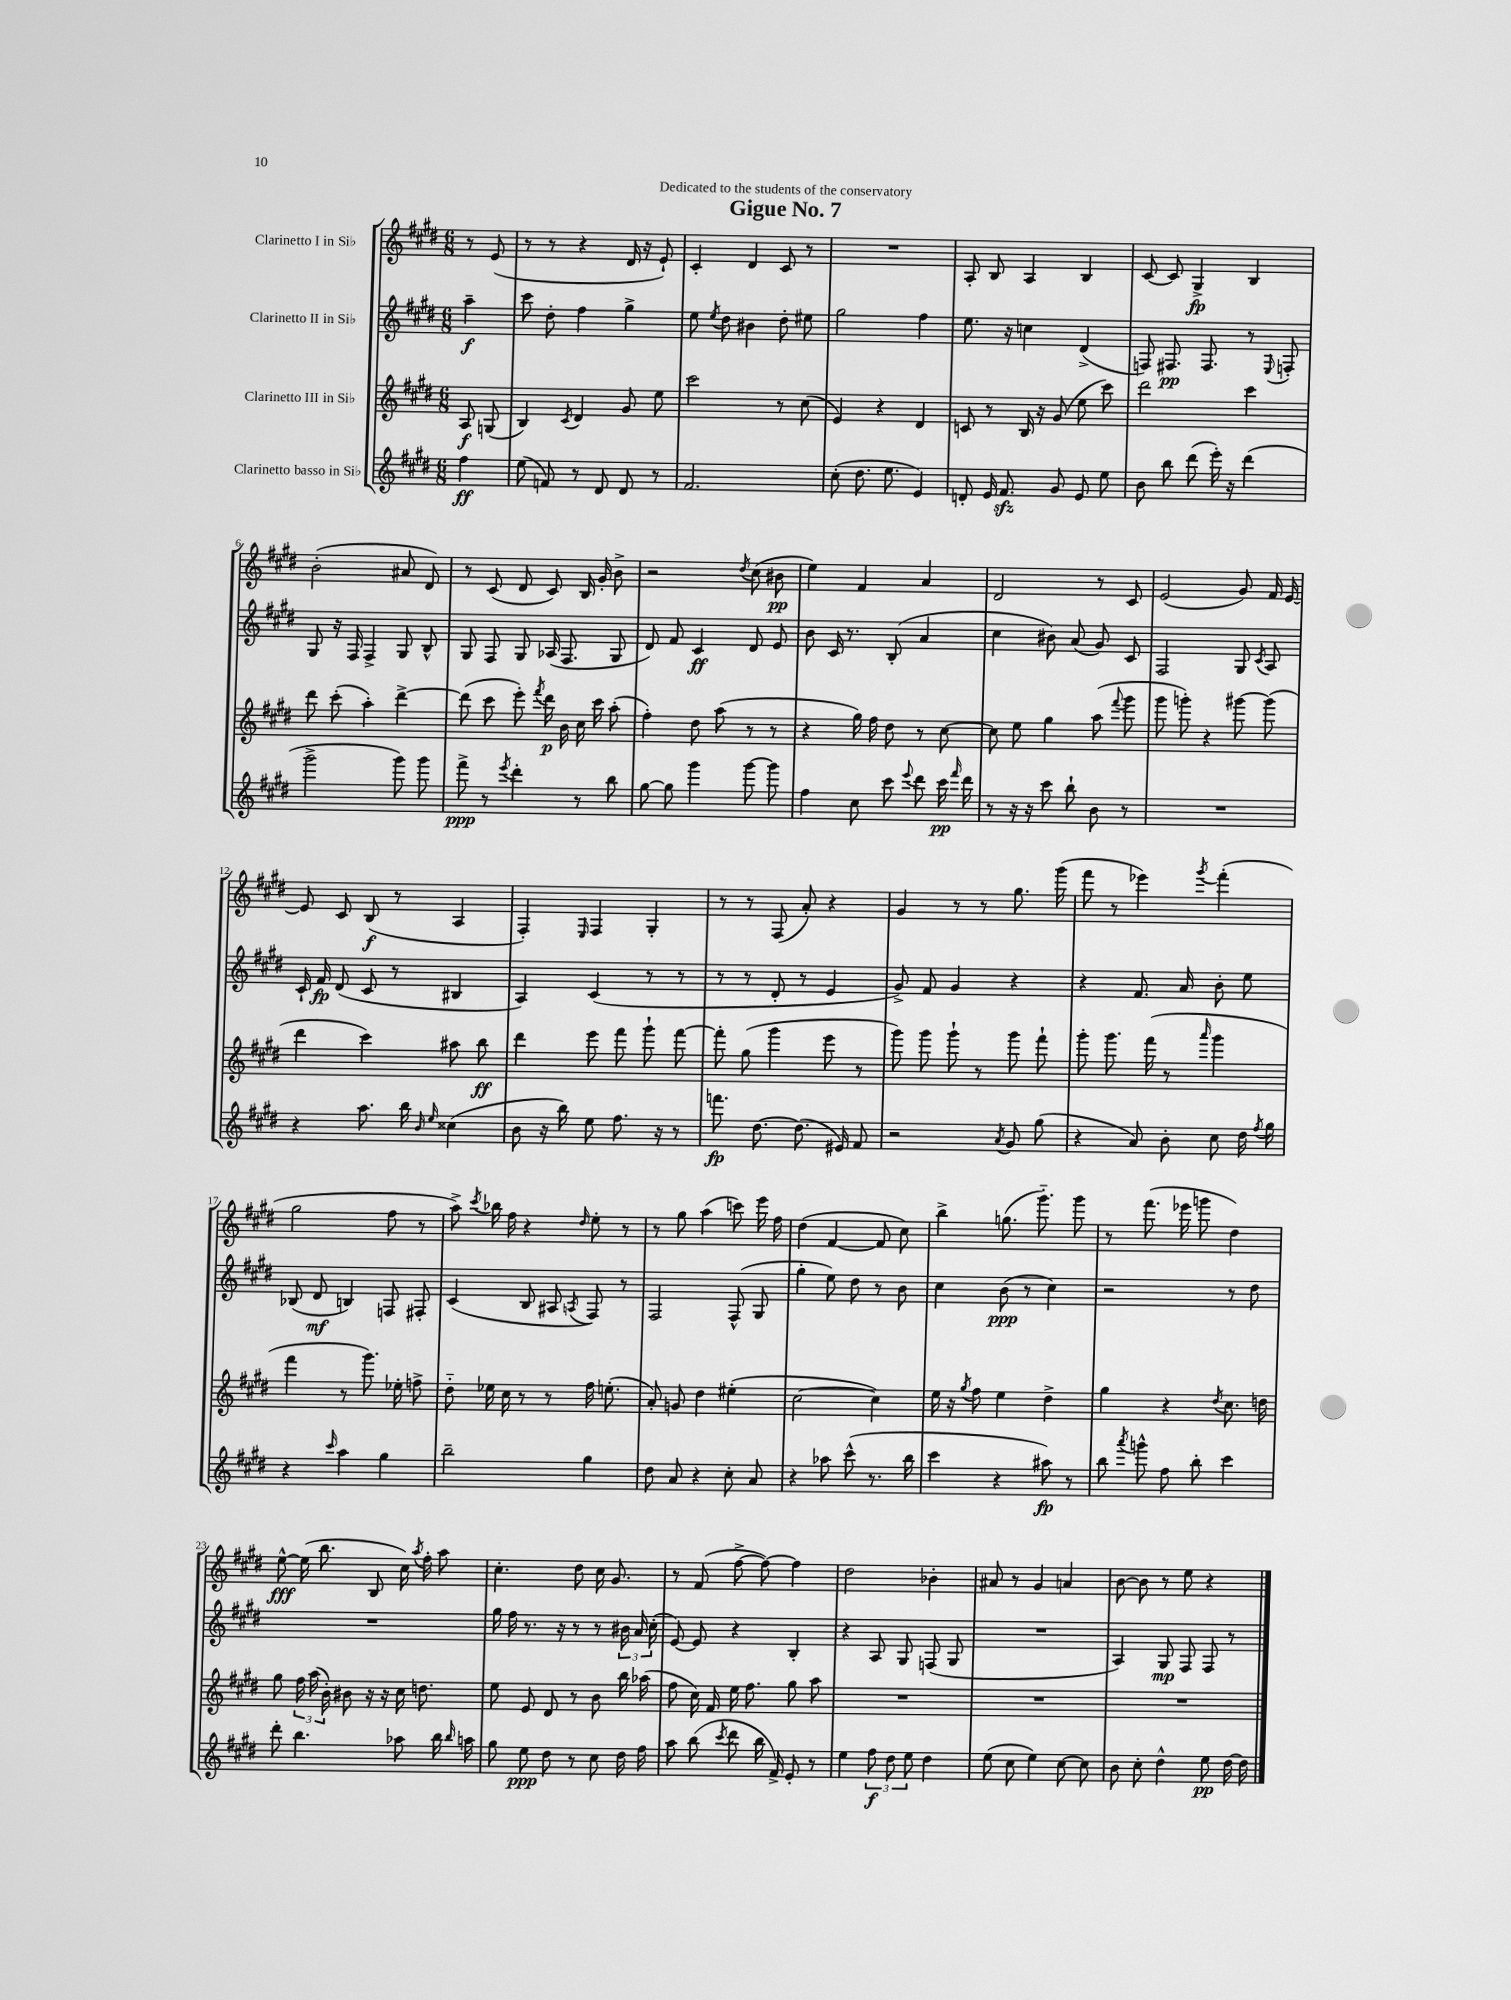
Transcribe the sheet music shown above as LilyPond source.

\header { title = "Gigue No. 7" dedication = "Dedicated to the students of the conservatory" }
<<
\new StaffGroup <<
\new Staff = "s0" \with { instrumentName = "Clarinetto I in Sib" } {
    \clef treble \key e \major \numericTimeSignature \time 6/8 \partial 4
    \autoBeamOff r8 e'8( |
    r8 r8 r4 dis'16 r16 e'8-!) |
    cis'4-. dis'4 cis'8 r8 |
    R2. |
    a8-. b8 a4 b4 |
    cis'8~ cis'8 gis4->\fp b4 |
    b'2-.( ais'8 dis'8) |
    r8 cis'8( dis'8 cis'8) b16 gis'16-. b'8-> |
    r2 \acciaccatura { dis''8 } cis''8( bis'8\pp |
    e''4) fis'4 a'4 |
    dis'2 r8 cis'8 |
    e'2( gis'8) fis'16 e'16~ |
    e'8 cis'8 b8\f( r8 a4 |
    fis4-.) \grace { e16 } fis4 gis4-. |
    r8 r8 fis8( a'8-.) r4 |
    gis'4 r8 r8 gis''8. gis'''16( |
    fis'''8 r8 ees'''4) \acciaccatura { gis'''8 } fis'''4-.( |
    gis''2 fis''8 r8 |
    a''8->) \acciaccatura { cis'''8 } bes''16 fis''16 r4 \grace { dis''16 } e''8-. r8 |
    r8 gis''8 a''4( c'''8) e'''16 fis''16 |
    dis''4( fis'4~ fis'8 cis''8) |
    b''4-> g''8.( gis'''8.-_) gis'''8 |
    r8 fis'''8.( ees'''16 g'''8 dis''4) |
    e''8~-^\fff e''16( b''8. b8 cis''16) \acciaccatura { a''8 } fis''16-. a''8 |
    cis''4.-. dis''8 cis''16 gis'8. |
    r8 fis'8( fis''8~-> fis''8~) fis''4 |
    dis''2 bes'4-. |
    ais'8 r8 gis'4 a'4 |
    b'8~ b'8 r8 e''8 r4 \bar "|." |
}
\new Staff = "s1" \with { instrumentName = "Clarinetto II in Sib" } {
    \clef treble \key e \major \numericTimeSignature \time 6/8 \partial 4
    \autoBeamOff a''4--\f |
    cis'''8 dis''8-. fis''4 gis''4-> |
    e''8 \acciaccatura { e''8 } dis''8 bis'4 dis''8-. eis''8 |
    gis''2 fis''4 |
    e''8. r16 c''4 dis'4->( |
    f8) fis8.\pp fis8. r8 \appoggiatura { e8 } f8-. |
    gis8 r16 fis16 fis4-> gis8 b8-^ |
    gis8 fis8 gis8 aes16( fis8. gis8 |
    dis'8) fis'8 cis'4\ff dis'8 e'8 |
    b'8 cis'16 r8. b8-.( a'4 |
    cis''4 bis'8) a'8( gis'8) cis'8 |
    fis2 gis8 \acciaccatura { cis'8 } a8 |
    cis'16-! fis'16\fp dis'8( cis'8 r8 bis4 |
    a4) cis'4( r8 r8 |
    r8 r8 dis'8-. r8 e'4 |
    gis'8->) fis'8 gis'4 r4 |
    r4 fis'8. a'16 b'8-. e''8 |
    bes8( dis'8\mf b4) f8 fis8-. |
    cis'4( b8 ais8 \acciaccatura { a8 } fis8) r8 |
    fis2 fis8-^( gis8 |
    gis''4-. e''8) dis''8 r8 b'8 |
    cis''4 b'8\ppp( r8 cis''4) |
    r2 r8 dis''8 |
    R2. |
    gis''16 fis''16 r8. r16 r8 r8 \tuplet 3/2 { bis'16 a'16 cis''16-.( } |
    e'8~) e'8 r4 b4-. |
    r4 a8 gis8 f8( gis8 |
    R2. |
    a4) gis8\mp fis8 fis8 r8 \bar "|." |
}
\new Staff = "s2" \with { instrumentName = "Clarinetto III in Sib" } {
    \clef treble \key e \major \numericTimeSignature \time 6/8 \partial 4
    \autoBeamOff a8\f g8( |
    b4) \acciaccatura { cis'8 } dis'4 gis'8 e''8 |
    cis'''2 r8 cis''8( |
    e'4) r4 dis'4 |
    c'8 r8 b16 r16 gis'8( e''8 cis'''8) |
    dis'''2 cis'''4 |
    dis'''8 cis'''8-.( a''4-.) dis'''4~-> |
    dis'''8( cis'''8 e'''8-.) \acciaccatura { fis'''8 } dis'''16\p b'16 cis''16 cis'''16 a''8-.( |
    fis''4-.) dis''8 a''8( r8 r8 |
    r4 gis''16) fis''16 dis''8 r8 cis''8~ |
    cis''8 e''8 gis''4 a''8( \appoggiatura { fis'''8 } gis'''8 |
    gis'''8 g'''8-.) r4 gis'''8~ gis'''8( |
    dis'''4 cis'''4) ais''8 b''8\ff |
    dis'''4 e'''8 fis'''8 gis'''8-! fis'''8~ |
    fis'''8-. gis''8( gis'''4 e'''8 r8 |
    gis'''8) gis'''8 gis'''8-! r8 gis'''8 fis'''8-! |
    gis'''8-. gis'''8. fis'''16( r8 \grace { a'''16 } gis'''4 |
    fis'''4 r8 gis'''8.) ees''16-. f''8-> |
    dis''8-_ ees''16 cis''16 r8 r8 fis''16 e''8.-.( |
    a'8-.) g'8 dis''4 eis''4-.( |
    cis''2~ cis''4) |
    e''16 r16 \acciaccatura { gis''8 } fis''8 e''4 dis''4-> |
    gis''4 r4 \acciaccatura { dis''8 } cis''8. d''16 |
    gis''8 \tuplet 3/2 { fis''16 a''16( b'16-.) } bis'8 r16 r16 cis''16 d''8. |
    e''8 e'8 dis'8 r8 b'8 b''16 aes''16( |
    fis''8 cis''16) fis'16 e''16 fis''8. gis''8 a''8 |
    R2. |
    R2. |
    R2. \bar "|." |
}
\new Staff = "s3" \with { instrumentName = "Clarinetto basso in Sib" } {
    \clef treble \key e \major \numericTimeSignature \time 6/8 \partial 4
    \autoBeamOff fis''4\ff |
    e''8( f'8) r8 dis'8 dis'8 r8 |
    fis'2. |
    cis''8-.( dis''8. e''8. e'4) |
    d'8-. e'16 fis'8.\sfz gis'8 e'8 e''8 |
    b'8 b''8 dis'''8( e'''16-.) r16 dis'''4( |
    gis'''2-> gis'''8) gis'''8 |
    fis'''8->\ppp r8 \acciaccatura { e'''8 } dis'''4-. r8 b''8 |
    gis''8~ gis''8 gis'''4 gis'''8~ gis'''8 |
    fis''4 cis''8 cis'''8 \appoggiatura { e'''8 } dis'''8 cis'''16\pp \grace { fis'''16 } dis'''16 |
    r8 r16 r16 cis'''8 b''8-! b'8 r8 |
    R2. |
    r4 a''8. b''16 \grace { b'16 e''16 } cisis''4( |
    b'8 r16 b''16) e''8 fis''8. r16 r8 |
    f'''8.\fp dis''8.~ dis''8.( eis'16) fis'8 |
    r2 \acciaccatura { a'8 } gis'8 gis''8( |
    r4 a'8) b'8-. cis''8 dis''16 \acciaccatura { fis''8 } gis''16 |
    r4 \grace { cis'''16 } a''4 gis''4 |
    b''2-- gis''4 |
    dis''8 a'8 r4 cis''8-. a'8 |
    r4 aes''8 cis'''8-^( r8. b''16 |
    cis'''4 r4 ais''8\fp) r8 |
    b''8 \acciaccatura { a'''8 } g'''8-^ fis''8 b''8-. cis'''4 |
    dis'''8-. b''4. aes''8 b''16 \grace { b''16 } a''16 |
    gis''8 e''8\ppp dis''8 r8 cis''8 dis''16 fis''16 |
    a''8 b''8( \acciaccatura { cis'''8 } dis'''8 b''16 fis'16->) e'8-. r8 |
    e''4 \tuplet 3/2 { fis''8\f dis''8 e''8 } dis''4 |
    e''8( cis''8 e''4) cis''8~ cis''8 |
    b'8 cis''8-. dis''4-^ e''8\pp dis''16~ dis''16 \bar "|." |
}
>>
>>
